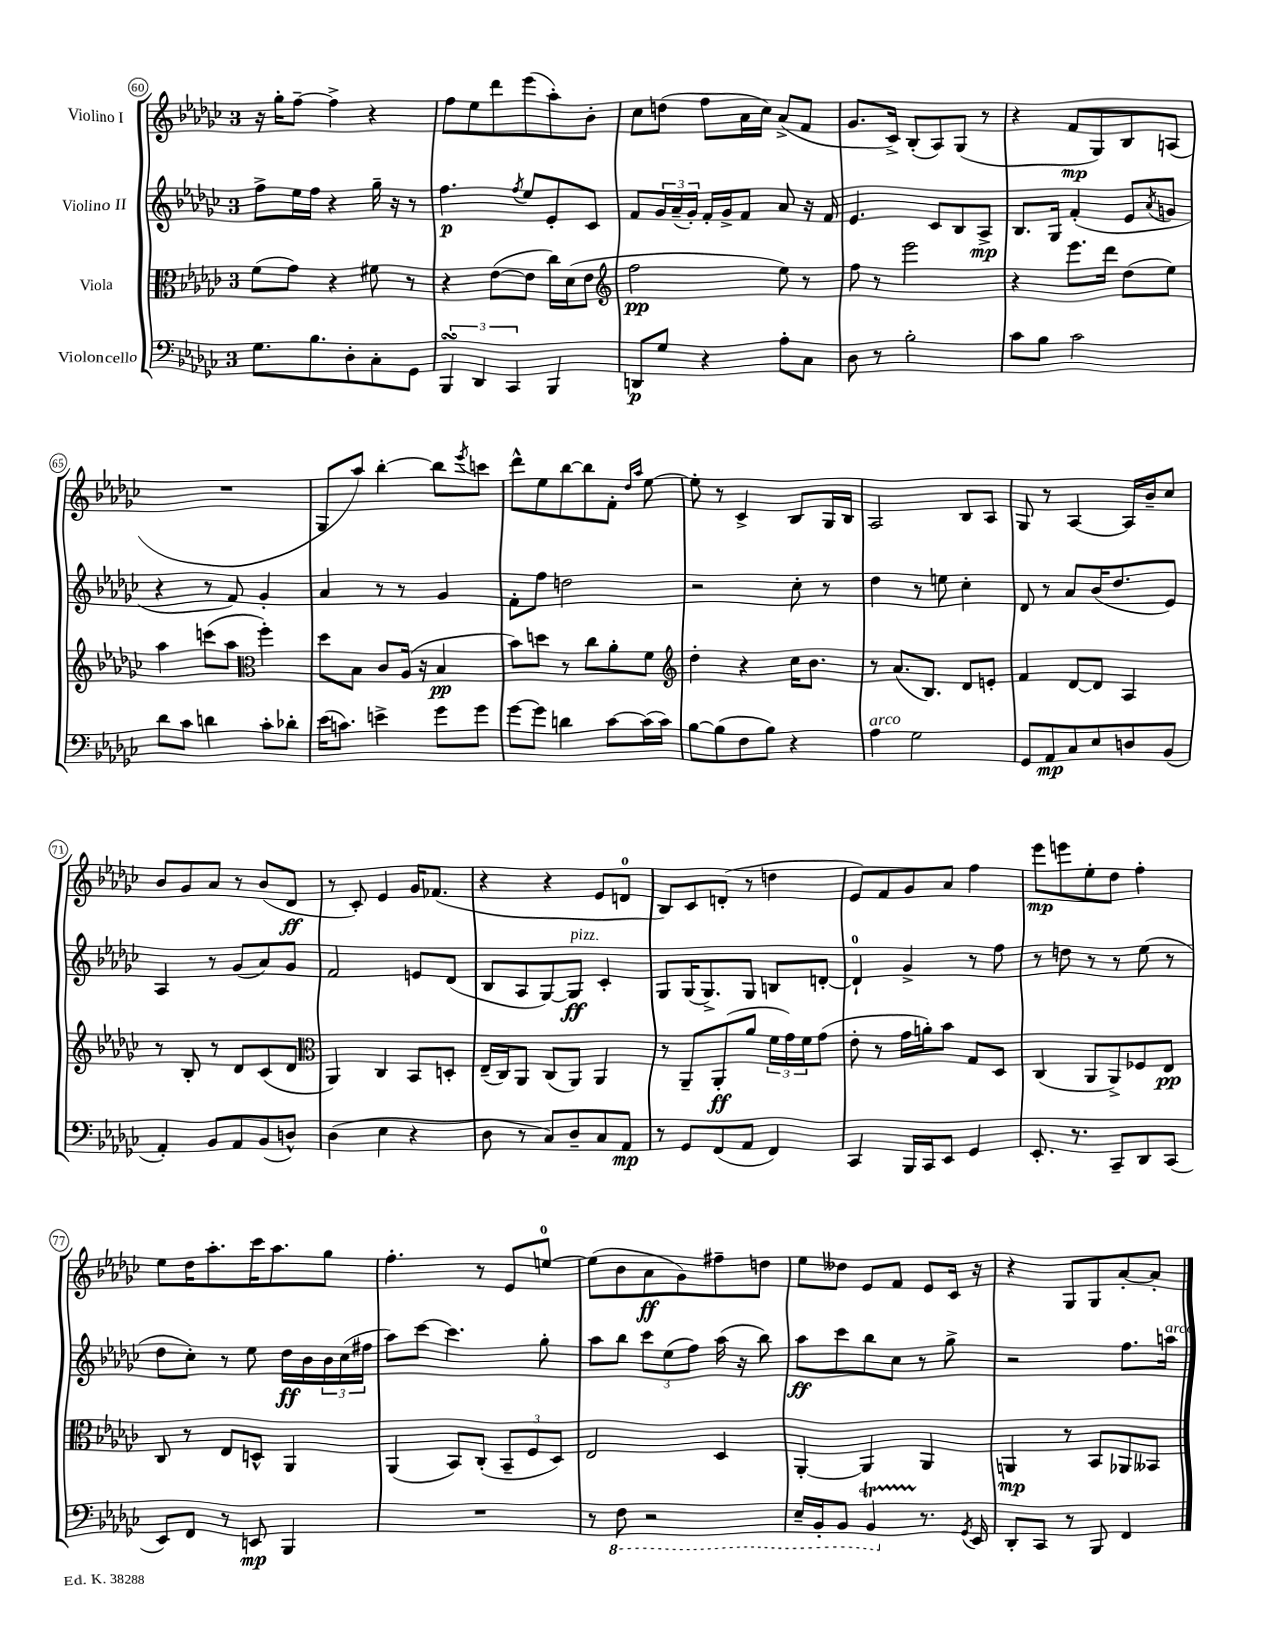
<<
\new StaffGroup <<
\new Staff = "s0" \with { instrumentName = "Violino I" } {
    \clef treble \key ges \major \once \override Staff.TimeSignature.style = #'single-digit \time 3/4
    r16 ges''16-. f''8~-- f''4-> r4 |
    f''8 ees''8 des'''8 ees'''8( aes''8-.) bes'8-. |
    ces''8 d''8( f''8 aes'16 ces''16) aes'8->( f'8 |
    ges'8. ces'16->) bes8-.( aes8) ges8( r8 |
    r4 f'8\mp ges8) bes8 a8( |
    R2. |
    ges8 aes''8) bes''4~-. bes''8 \acciaccatura { ees'''8 } c'''8 |
    des'''8-^ ees''8 bes''8~ bes''8 f'8-. \grace { des''16 aes''16 } ees''8~ |
    ees''8-. r8 ces'4-> bes8 ges16 bes16 |
    aes2 bes8 aes8 |
    ges8 r8 aes4~ aes16 bes'16-- ces''8 |
    bes'8 ges'8 aes'8 r8 bes'8( des'8\ff |
    r8 ces'8-.) ees'4 ges'16 fes'8.( |
    r4 r4 ees'8 d'8-0 |
    bes8) ces'8 d'8-.( r8 d''4 |
    ees'8) f'8 ges'8 aes'8 f''4 |
    ees'''8\mp e'''8 ees''8-. des''8 f''4-. |
    ees''8 des''16 aes''8.-. ces'''16 aes''8. ges''8 |
    f''4.-. r8 ees'8 e''8-0~ |
    e''8( bes'8 aes'8\ff ges'8) fis''8-- d''8 |
    ees''8 deses''8 ees'8 f'8 ees'8 ces'16 r16 |
    r4 ges8 ges8 aes'8~-. aes'8-. \bar "|." |
}
\new Staff = "s1" \with { instrumentName = "Violino II" } {
    \clef treble \key ges \major \once \override Staff.TimeSignature.style = #'single-digit \time 3/4
    f''8-> ees''16 f''16 r4 ges''16-- r16 r8 |
    f''4.\p \acciaccatura { f''8 } ees''8 ees'8-. ces'8 |
    f'8 \tuplet 3/2 { ges'16 aes'16--( ges'16-.) } f'16-. ges'16-> f'8 aes'8 r16 f'16 |
    ees'4. ces'8 bes8 aes8->\mp |
    bes8. ges16 f'4-.( ees'8 \acciaccatura { aes'8 } g'8 |
    r4 r8 f'8) ges'4-. |
    aes'4 r8 r8 ges'4 |
    f'8-. f''8 d''2 |
    r2 ces''8-. r8 |
    des''4 r8 e''8 ces''4-. |
    des'8 r8 aes'8 bes'16( des''8. ees'8) |
    aes4 r8 ges'8( aes'8) ges'8 |
    f'2 e'8 des'8( |
    bes8 aes8 ges8~) ges8\ff^\markup { \italic "pizz." } ces'4-. |
    ges8 ges16( ges8.->) ges8 b8 d'8~-. |
    d'4-0-! ges'4-> r8 f''8 |
    r8 d''8 r8 r8 ees''8( r8 |
    des''8 ces''8-.) r8 ees''8 des''16\ff bes'16 \tuplet 3/2 { bes'16 ces''16( fis''16 } |
    aes''8) ces'''8~ ces'''4. ges''8-. |
    aes''8 bes''8 \tuplet 3/2 { ces'''8 ees''8( f''8) } aes''16( r16 bes''8) |
    aes''8\ff ces'''8 bes''8 ces''8 r8 ges''8-> |
    r2 f''8. a''16^\markup { \italic "arco" } \bar "|." |
}
\new Staff = "s2" \with { instrumentName = "Viola" } {
    \clef alto \key ges \major \once \override Staff.TimeSignature.style = #'single-digit \time 3/4
    f'8( ges'8) r4 fis'8 r8 |
    r4 ees'8~( ees'8 ces''16) des'16( ees'8 |
    \clef treble f''2\pp ees''8) r8 |
    f''8 r8 ees'''2 |
    r4 ees'''8. des'''16 des''8( ees''8) |
    aes''4 c'''8( aes''8 \clef alto f''4-.) |
    des''8 bes8 ces'8 aes16( r16 bes4\pp |
    bes'8) d''8 r8 ces''8 aes'8-. f'8 |
    \clef treble des''4-. r4 ces''16 bes'8. |
    r8 aes'8.( bes8.) des'8 e'8-. |
    f'4 des'8~ des'8 aes4 |
    r8 bes8-. r8 des'8 ces'8( des'8 |
    \clef alto aes,4) ces4 bes,8 d8-. |
    ees16--( ces16) aes,8 ces8( aes,8) aes,4 |
    r8 aes,8-- aes,8-.\ff( aes'8 \tuplet 3/2 { f'16 ges'16) f'16 } ges'8( |
    ees'8-. r8 ges'16 a'16-.) bes'8 ges8 des8 |
    ces4( aes,8 aes,8->) fes8 ees8\pp |
    ces8 r8 ees8 d8-^ aes,4 |
    aes,4( bes,8) ces8-.( \tuplet 3/2 { bes,8-- f8 des8) } |
    ees2 des4 |
    aes,4~-. aes,4 aes,4 |
    a,4\mp r8 bes,8 aes,8 beses,8 \bar "|." |
}
\new Staff = "s3" \with { instrumentName = "Violoncello" } {
    \clef bass \key ges \major \once \override Staff.TimeSignature.style = #'single-digit \time 3/4
    ges8. bes8. des8-. ces8-. ges,8 |
    \tuplet 3/2 { bes,,4\turn des,4 ces,4 } bes,,4 |
    d,8\p ges8 r4 aes8-. ces8 |
    des8 r8 bes2-. |
    ces'8 bes8 ces'2 |
    des'8 ces'8 d'4 ces'8-. des'8-. |
    ees'16( c'8.) e'4-> ges'8 ges'8 |
    ges'8~ ges'8 d'4 ces'8~ ces'16( ces'16) |
    bes8~ bes8( f8 bes8) r4 |
    aes4^\markup { \italic "arco" } ges2 |
    ges,8 aes,8\mp ces8 ees8 d8 bes,8( |
    aes,4-.) bes,8 aes,8 bes,8( d8-^) |
    des4( ees4 r4 |
    des8 r8 ces8) des8-- ces8 aes,8\mp |
    r8 ges,8 f,8( aes,8 f,4) |
    ces,4 bes,,16 ces,16 ees,8 ges,4 |
    ees,8.-. r8. ces,8-- des,8 ces,8( |
    ees,8) f,8 r8 e,8\mp bes,,4 |
    R2. |
    r8 \ottava #-1 f,8 r2 |
    ees,16-- bes,,16-. bes,,8 bes,,4\startTrillSpan \ottava #0 r8.\stopTrillSpan \acciaccatura { ges,8 } ees,16 |
    des,8-. ces,8 r8 bes,,8 f,4 \bar "|." |
}
>>
>>
\layout { \context { \Score currentBarNumber = #60 \override BarNumber.stencil = #(make-stencil-circler 0.1 0.3 ly:text-interface::print) } }
